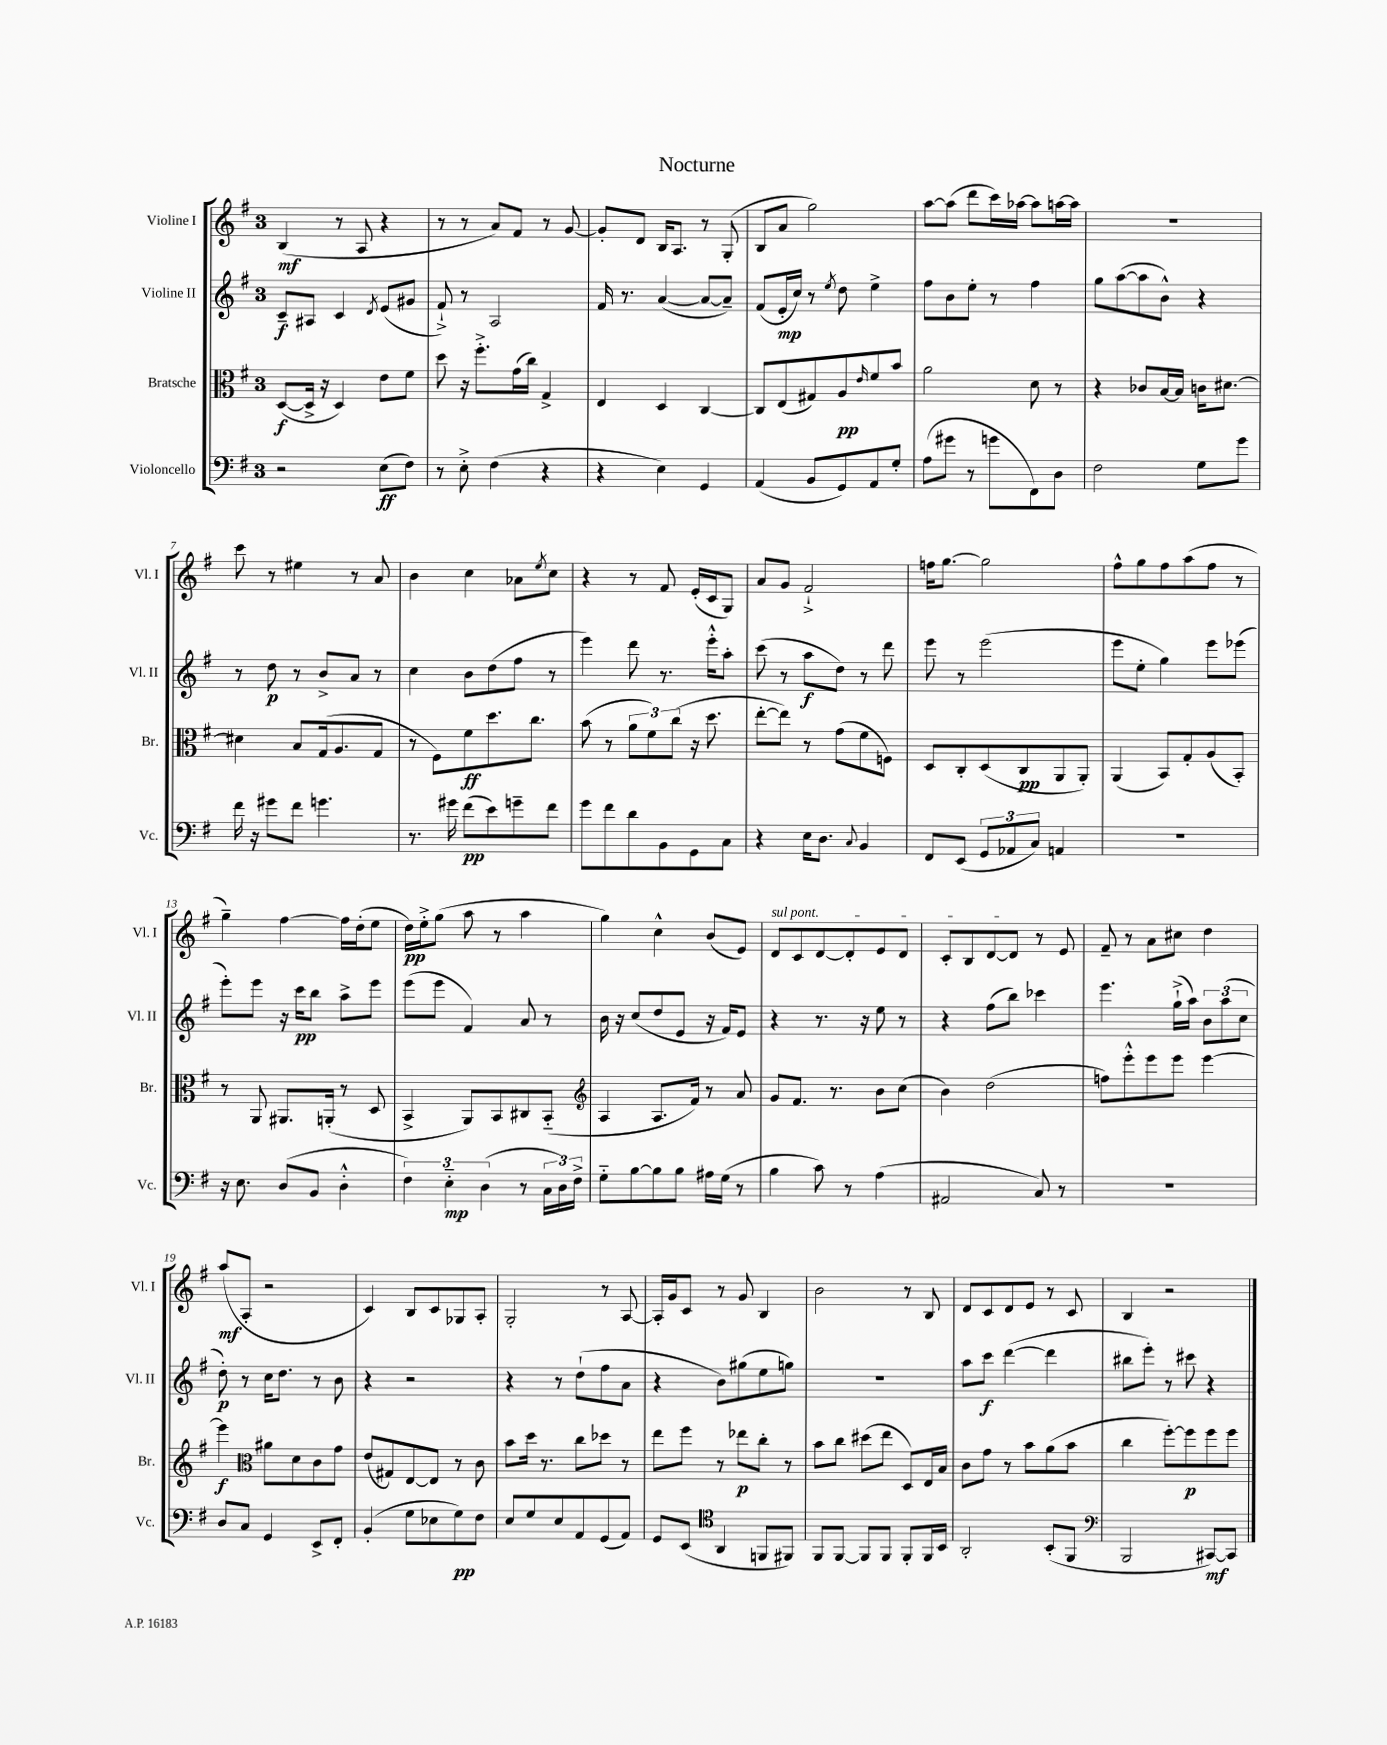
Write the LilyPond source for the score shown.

\header { title = "Nocturne" }
<<
\new StaffGroup <<
\new Staff = "s0" \with { instrumentName = "Violine I" shortInstrumentName = "Vl. I" } {
    \clef treble \key g \major \once \override Staff.TimeSignature.style = #'single-digit \time 3/4
    b4\mf( r8 a8 r4 |
    r8 r8 a'8) fis'8 r8 g'8~ |
    g'8-. d'8 b16 a8. r8 g8-.( |
    b8 a'8 g''2) |
    a''8~ a''8( d'''8 c'''16) aes''16~ aes''8 a''16~ a''16 |
    R2. |
    c'''8 r8 eis''4 r8 a'8 |
    b'4 c''4 aes'8 \acciaccatura { e''8 } c''8 |
    r4 r8 fis'8 e'16-.( c'16 g8) |
    a'8 g'8 fis'2-!-> |
    f''16 g''8.~ g''2 |
    fis''8-^ g''8 fis''8 a''8( fis''8 r8 |
    g''4--) fis''4~ fis''16 d''16-.( e''8 |
    d''16\pp) e''16-.-> g''8( a''8 r8 a''4 |
    g''4) c''4-^ b'8( e'8) |
    \once \override TextSpanner.bound-details.left.text = \markup { \italic "sul pont." } d'8\startTextSpan c'8 d'8~ d'8-. e'8 d'8 |
    c'8-. b8 d'8~ d'8\stopTextSpan r8 e'8 |
    fis'8-- r8 a'8 cis''8 d''4 |
    a''8\mf( a8-. r2 |
    c'4) b8 c'8 ges8 a8-. |
    g2-. r8 a8~ |
    a16-. g'16 c'8 r8 g'8 b4 |
    b'2 r8 b8 |
    d'8 c'8 d'8 e'8 r8 c'8 |
    b4 r2 \bar "|." |
}
\new Staff = "s1" \with { instrumentName = "Violine II" shortInstrumentName = "Vl. II" } {
    \clef treble \key g \major \once \override Staff.TimeSignature.style = #'single-digit \time 3/4
    c'8--\f ais8 c'4 \acciaccatura { d'8 } e'8( gis'8 |
    fis'8-!->) r8 a2 |
    fis'16 r8. a'4~( a'8~ a'8--) |
    fis'8( e'16-.\mp c''16) r8 \acciaccatura { e''8 } d''8 e''4-> |
    fis''8 b'8 e''8-. r8 fis''4 |
    g''8 a''8~( a''8 b'8-^) r4 |
    r8 d''8\p r8 b'8-> a'8 r8 |
    c''4 b'8 d''8( fis''8 r8 |
    e'''4) d'''8 r8. e'''16-.-^ a''8-. |
    c'''8( r8 a''8\f d''8) r8 d'''8 |
    e'''8 r8 e'''2( |
    e'''8 e''8-. g''4) e'''8 ees'''8( |
    e'''8-.) e'''8 r16 c'''16\pp b''8 a''8-> e'''8 |
    e'''8( e'''8 fis'4) a'8 r8 |
    b'16 r16 c''8( d''8 e'8 r16 fis'16) e'8 |
    r4 r8. r16 e''8 r8 |
    r4 fis''8( b''8) ces'''4 |
    e'''4. g''16-!->( a''16) \tuplet 3/2 { b'8 a''8( c''8 } |
    d''8-.\p) r8 c''16 d''8. r8 b'8 |
    r4 r2 |
    r4 r8 d''8-!( fis''8 a'8 |
    r4 b'8) gis''8( e''8 g''8) |
    R2. |
    a''8 c'''8\f d'''4~( d'''4 |
    bis''8 e'''8-.) r8 cis'''8 r4 \bar "|." |
}
\new Staff = "s2" \with { instrumentName = "Bratsche" shortInstrumentName = "Br." } {
    \clef alto \key g \major \once \override Staff.TimeSignature.style = #'single-digit \time 3/4
    d8~\f( d16-> r16 d4) e'8 fis'8 |
    d''8 r16 fis''8.-.-> g'16( c''16) g4-> |
    e4 d4 c4~ |
    c8 e8( gis8) a8\pp \grace { e'16 } fis'8 b'8 |
    a'2 d'8 r8 |
    r4 ces'8 b16~ b16 c'16 dis'8.~ |
    dis'4 b8 g16( a8. g8 |
    r8 fis8) fis'8\ff d''8. c''8. |
    b'8( r8 \tuplet 3/2 { a'8 fis'8) c''8( } r16 d''8. |
    e''8~-. e''8) r8 g'8( fis'8 f8) |
    d8 c8-. d8( c8\pp a,8 a,8-.) |
    a,4( b,8) g8-. a8( b,8-.) |
    r8 a,8 ais,8. a,16-.( r8 d8 |
    b,4-> a,8) b,8 cis8 b,8-_( |
    \clef treble a4 a8. fis'16) r8 a'8 |
    g'8 fis'8. r8. b'8 c''8( |
    b'4) d''2( |
    f''8) e'''8-.-^ e'''8 e'''8 e'''4~ |
    e'''4\f \clef alto ais'8 d'8 c'8 g'8 |
    e'8( gis8) e8~ e8 r8 c'8 |
    b'8 d''16 r8. c''8 des''8 r8 |
    e''8 fis''8 r8 ees''8\p c''8-. r8 |
    b'8 c''8 dis''8( e''8 d8) e16 b16 |
    c'8 g'8 r8 b'8 a'8( b'8 |
    c''4 fis''8~-.) fis''8\p fis''8 fis''8 \bar "|." |
}
\new Staff = "s3" \with { instrumentName = "Violoncello" shortInstrumentName = "Vc." } {
    \clef bass \key g \major \once \override Staff.TimeSignature.style = #'single-digit \time 3/4
    r2 e8\ff( fis8) |
    r8 e8-.-> fis4( r4 |
    r4 e4) g,4 |
    a,4( b,8 g,8) a,8 g8-. |
    a8( gis'8 r8 g'8 fis,8) d8 |
    fis2 g8 g'8 |
    fis'16 r16 gis'8 fis'8 g'4. |
    r8. gis'16 fis'8\pp( e'8) g'8-- fis'8 |
    g'8 fis'8 d'8 b,8 g,8 c8 |
    r4 e16 d8. \appoggiatura { c8 } b,4 |
    fis,8 e,8( \tuplet 3/2 { g,8 aes,8 c8) } a,4 |
    R2. |
    r16 e8. d8( b,8 d4-.-^ |
    \tuplet 3/2 { fis4) e4-_\mp d4( } r8 \tuplet 3/2 { c16 d16) fis16-> } |
    g8-_ b8~ b8 b8 ais16 g16( r8 |
    b4 c'8) r8 a4( |
    ais,2 c8) r8 |
    R2. |
    d8 c8 g,4 e,8-> fis,8-. |
    b,4-.( g8 ees8 g8\pp) fis8 |
    e8 g8 e8 a,8 g,8( a,8) |
    g,8 e,8( \clef tenor a,4 f,8 fis,8) |
    fis,8 fis,8~ fis,8 fis,8 fis,8-. fis,16 b,16 |
    a,2-. b,8-.( fis,8 |
    \clef bass b,,2 cis,8~\mf) cis,8 \bar "|." |
}
>>
>>
